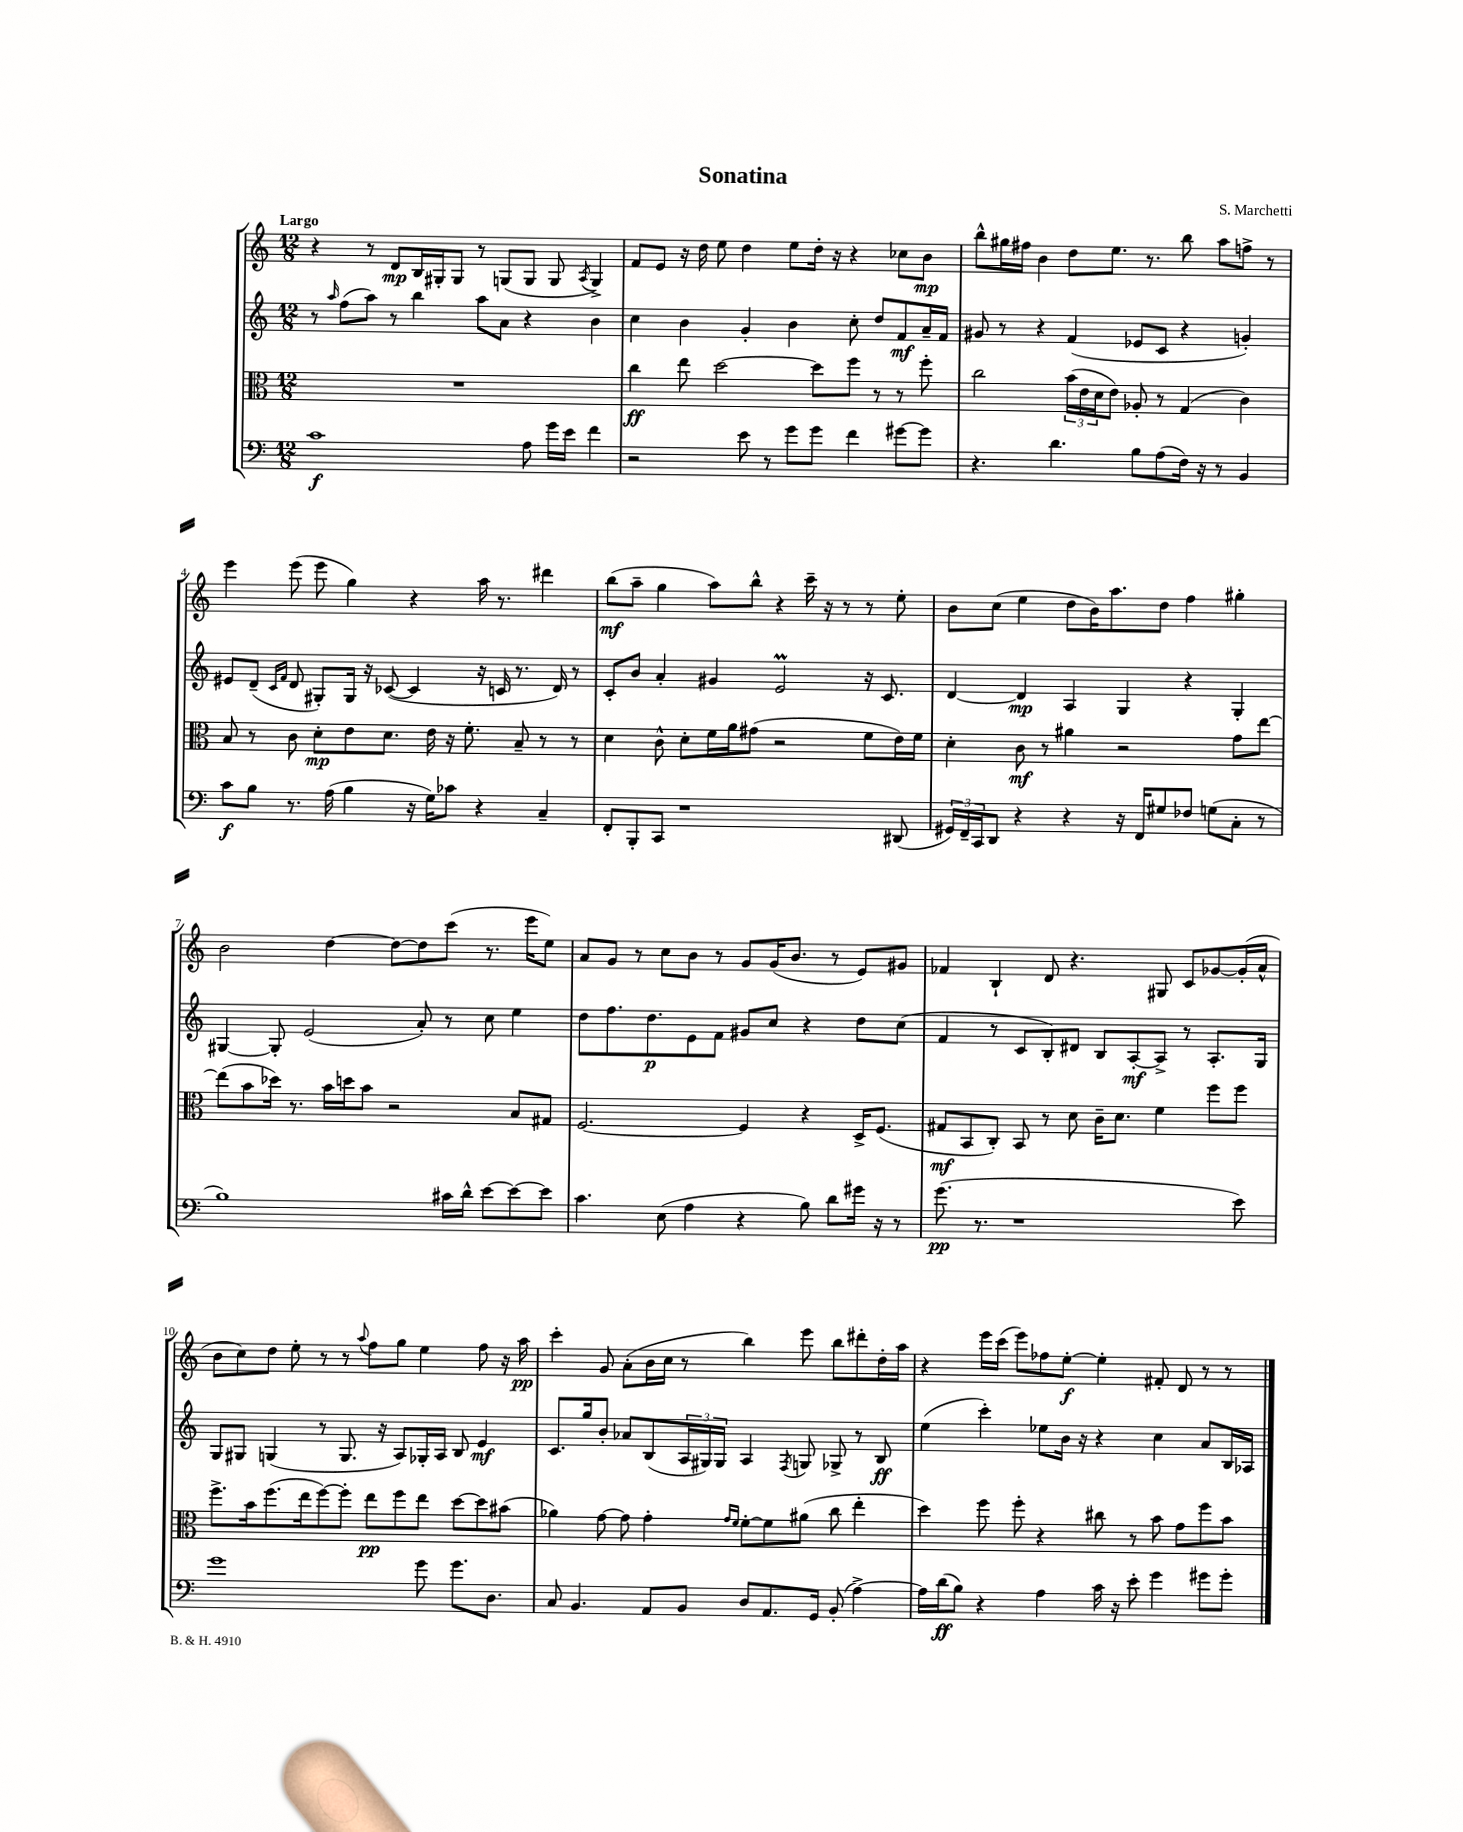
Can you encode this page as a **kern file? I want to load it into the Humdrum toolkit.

**kern	**dynam	**kern	**dynam	**kern	**dynam	**kern	**dynam
*part4	*part4	*part3	*part3	*part2	*part2	*part1	*part1
*staff4	*staff4	*staff3	*staff3	*staff2	*staff2	*staff1	*staff1
*clefF4	*	*clefC3	*	*clefG2	*	*clefG2	*
*k[]	*	*k[]	*	*k[]	*	*k[]	*
*M12/8	*	*M12/8	*	*M12/8	*	*M12/8	*
=1	=1	=1	=1	=1	=1	=1	=1
!	!	!	!	!	!	!LO:TX:a:B:t=Largo	!
1c	f	1.r	.	8r	.	4r	.
.	.	.	.	16qqaa/	.	.	.
.	.	.	.	(8ff\L	.	.	.
.	.	.	.	8aa\J)	.	8r	.
.	.	.	.	8r	.	8d/L	mp
.	.	.	.	4bb\	.	16B/L	.
.	.	.	.	.	.	16G#X'/J	.
.	.	.	.	.	.	8G#/J	.
.	.	.	.	8aa\L	.	8r	.
.	.	.	.	8a\J	.	(8Gn/L	.
8A\	.	.	.	4r	.	8G/J	.
16g\LL	.	.	.	.	.	8G/	.
16e\JJ	.	.	.	.	.	.	.
.	.	.	.	.	.	8qA/	.
4f\	.	.	.	4b\	.	4G^/)	.
=2	=2	=2	=2	=2	=2	=2	=2
2r	.	4cc\	ff	4cc\	.	8f/L	.
.	.	.	.	.	.	8e/J	.
.	.	8ee\	.	4b\	.	16r	.
.	.	.	.	.	.	16dd\	.
.	.	[2dd\	.	.	.	8ee\	.
8e\	.	.	.	4g'/	.	4dd\	.
8r	.	.	.	.	.	.	.
8g\L	.	.	.	4b\	.	8ee\L	.
8g\J	.	8dd\L]	.	.	.	16dd'\Jk	.
.	.	.	.	.	.	16r	.
4f\	.	8ff\J	.	8cc'\	.	4r	.
.	.	8r	.	8dd/L	.	.	.
[8g#X\L	.	8r	.	8f/	mf	8cc-X\L	.
8g#\J]	.	8ff'\	.	16a~/L	.	8b\J	mp
.	.	.	.	16f/JJ	.	.	.
=3	=3	=3	=3	=3	=3	=3	=3
4.r	.	2cc\	.	8g#X/	.	8bb^^\L	.
.	.	.	.	8r	.	16gg#X\L	.
.	.	.	.	.	.	16ff#X\JJ	.
.	.	.	.	4r	.	4b\	.
4.d\	.	.	.	.	.	.	.
.	.	(24b\LL	.	(4f/	.	8dd\L	.
.	.	24e\	.	.	.	.	.
.	.	24d\J	.	.	.	.	.
.	.	8e\J)	.	.	.	8.ee\J	.
8B\L	.	8A-X'/	.	8e-X/L	.	.	.
.	.	.	.	.	.	8.r	.
(8A\	.	8r	.	8c/J	.	.	.
16F\Jk)	.	(4G/	.	4r	.	8bb\	.
16r	.	.	.	.	.	.	.
8r	.	.	.	.	.	8aa\L	.
4BB/	.	4c\)	.	4gn'/)	.	8ffn^\J	.
.	.	.	.	.	.	8r	.
!!LO:LB:g=z
=4	=4	=4	=4	=4	=4	=4	=4
8c\L	f	8B/	.	8e#X/L	.	4eee\	.
8B\J	.	8r	.	(8d~/J	.	.	.
.	.	.	.	16qqc/LL	.	.	.
.	.	.	.	16qqf/JJ	.	.	.
8.r	.	8c\	.	8d/	.	(8eee\	.
.	.	8d'\L	mp	8G#X'/L)	.	8eee\	.
(16A\	.	.	.	.	.	.	.
4B\	.	8e\	.	16G#/Jk	.	4gg\)	.
.	.	.	.	16r	.	.	.
.	.	8.d\J	.	([8c-X/	.	.	.
16r	.	.	.	4c-/]	.	4r	.
16G\KL)	.	16e\	.	.	.	.	.
8c-X\J	.	16r	.	.	.	.	.
.	.	8.f'\	.	.	.	.	.
4r	.	.	.	16r	.	16aa\	.
.	.	.	.	16cn/	.	8.r	.
.	.	8B~/	.	8.r	.	.	.
4C~/	.	8r	.	.	.	4ddd#X\	.
.	.	.	.	16d/)	.	.	.
.	.	8r	.	8r	.	.	.
=5	=5	=5	=5	=5	=5	=5	=5
8FF'/L	.	4d\	.	8c'/L	.	(8bb\L	mf
8BBB'/	.	.	.	8b/J	.	8aa~\J	.
8CC/J	.	8c^^\	.	4a'/	.	4gg\	.
1r	.	8d'\L	.	.	.	.	.
.	.	16f\L	.	4g#X/	.	8aa\L)	.
.	.	16a\J	.	.	.	.	.
.	.	(8g#X\J	.	.	.	8bb^^\J	.
.	.	2r	.	2em/	.	4r	.
.	.	.	.	.	.	16ccc~\	.
.	.	.	.	.	.	16r	.
.	.	.	.	.	.	8r	.
.	.	8f\L	.	16r	.	8r	.
.	.	.	.	8.c/	.	.	.
(8DD#X/	.	16e\L)	.	.	.	8ee'\	.
.	.	16f\JJ	.	.	.	.	.
=6	=6	=6	=6	=6	=6	=6	=6
24GG#X/LL)	.	4d'\	.	[4d/	.	8b\L	.
24FF~/	.	.	.	.	.	.	.
24CC/J	.	.	.	.	.	.	.
8DD/J	.	.	.	.	.	(8cc\J	.
4r	.	8c\	mf	4d/]	mp	4ee\	.
.	.	8r	.	.	.	.	.
4r	.	4a#X\	.	4A/	.	8dd\L	.
.	.	.	.	.	.	16b\K)	.
.	.	.	.	.	.	8.aa\	.
16r	.	2r	.	4G/	.	.	.
16FF/KL	.	.	.	.	.	.	.
8G#X/	.	.	.	.	.	8dd\J	.
8F-X/J	.	.	.	4r	.	4ff\	.
(8Gn\L	.	.	.	.	.	.	.
8C'\J	.	8g\L	.	4G'/	.	4gg#X'\	.
8r	.	[8ee\J	.	.	.	.	.
!!LO:LB:g=z
=7	=7	=7	=7	=7	=7	=7	=7
1B)	.	(8ee\L]	.	[4G#X/	.	2b\	.
.	.	8b\	.	.	.	.	.
.	.	16dd-X\Jk)	.	8G#'/]	.	.	.
.	.	8.r	.	.	.	.	.
.	.	.	.	(2e/	.	.	.
.	.	16b\LL	.	.	.	[4dd\	.
.	.	16ddn\J	.	.	.	.	.
.	.	8b\J	.	.	.	.	.
.	.	2r	.	.	.	8dd\L_	.
.	.	.	.	8a'/)	.	8dd\]	.
16c#X\LL	.	.	.	8r	.	(8ccc\J	.
16d^^\JJ	.	.	.	.	.	.	.
[8e\L	.	.	.	8cc\	.	8.r	.
8e\_	.	8B/L	.	4ee\	.	.	.
.	.	.	.	.	.	16eee\KL	.
8e\J]	.	8G#X/J	.	.	.	8ee\J)	.
=8	=8	=8	=8	=8	=8	=8	=8
4.c\	.	[2.F/	.	8dd\L	.	8a/L	.
.	.	.	.	8.ff\	.	8g/J	.
.	.	.	.	.	.	8r	.
.	.	.	.	8.dd\	p	.	.
(8E\	.	.	.	.	.	8cc\L	.
4A\	.	.	.	8e\	.	8b\J	.
.	.	.	.	8f\J	.	8r	.
4r	.	4F/]	.	8g#X/L	.	8g/L	.
.	.	.	.	8cc/J	.	(16g/K	.
.	.	.	.	.	.	8.b/J	.
8B\)	.	4r	.	4r	.	.	.
8d\L	.	.	.	.	.	8r	.
16g#X\Jk	.	16D^/KL	.	8dd\L	.	8e/L)	.
16r	.	(8.F/J	.	.	.	.	.
8r	.	.	.	(8cc\J	.	8g#X/J	.
=9	=9	=9	=9	=9	=9	=9	=9
(8.g\	pp	8G#X/L	mf	4f/	.	4f-X/	.
.	.	8BB/	.	.	.	.	.
8.r	.	.	.	.	.	.	.
.	.	8C'/J)	.	8r	.	4B`/	.
1r	.	8BB/	.	8c/L	.	.	.
.	.	8r	.	8B'/)	.	8d/	.
.	.	8d\	.	8d#X/J	.	4.r	.
.	.	16c~\KL	.	8B/L	.	.	.
.	.	8.d\J	.	.	.	.	.
.	.	.	.	[8A'/	mf	.	.
.	.	4f\	.	8A^/J]	.	8G#X/	.
.	.	.	.	8r	.	8c/L	.
.	.	8ff\L	.	8.A'/L	.	[8g-X/	.
8e\)	.	8ff\J	.	.	.	(16g-'/L]	.
.	.	.	.	16G/Jk	.	16a^^/JJ	.
!!LO:LB:g=z
=10	=10	=10	=10	=10	=10	=10	=10
1g	.	8.ff^\L	.	8G/L	.	8b\L	.
.	.	.	.	8G#X/J	.	8cc\)	.
.	.	16b\k	.	.	.	.	.
.	.	(8.ff\	.	(4Gn/	.	8dd\J	.
.	.	.	.	.	.	8ee'\	.
.	.	16ee\k	.	.	.	.	.
.	.	[8ff\)	.	8r	.	8r	.
.	.	8ff'\J]	.	8.G/	.	8r	.
.	.	.	.	.	.	8qqaa/	.
.	.	8ee\L	pp	.	.	8ff\L	.
.	.	.	.	16r	.	.	.
.	.	8ff\	.	8A/L)	.	8gg\J	.
8g\	.	8ee\J	.	16G-X'/L	.	4ee\	.
.	.	.	.	16A/JJ	.	.	.
8.g\L	.	[8dd\L	.	8B/	.	.	.
.	.	8dd\]	.	4e/	mf	8ff\	.
8.D\J	.	.	.	.	.	.	.
.	.	(8b#X\J	.	.	.	16r	.
.	.	.	.	.	.	16aa\	pp
=11	=11	=11	=11	=11	=11	=11	=11
8C/	.	4a-X\)	.	8.c/L	.	4ccc'\	.
4.BB/	.	.	.	.	.	.	.
.	.	.	.	16gg/k	.	.	.
.	.	[8g\	.	8b'/J	.	8g/	.
.	.	8g\]	.	8a-X/L	.	(8a'\L	.
8AA/L	.	4g'\	.	(8B/	.	16b\L	.
.	.	.	.	.	.	16cc\JJ	.
8BB/J	.	.	.	24A/L	.	8r	.
.	.	.	.	24G#X/)	.	.	.
.	.	.	.	24G#/JJ	.	.	.
.	.	16qqg/LL	.	.	.	.	.
.	.	16qqf/JJ	.	.	.	.	.
8D/L	.	[8f'\L	.	4A/	.	4bb\)	.
8.AA/	.	8f\]	.	.	.	.	.
.	.	.	.	8qF/	.	.	.
.	.	(8a#X\J	.	8Gn/	.	8eee\	.
16GG/Jk	.	.	.	.	.	.	.
(8BB'/	.	8cc\	.	8G-X^/	.	8bb\L	.
[4A^\)	.	4ee'\	.	8r	.	8ddd#X'\	.
.	.	.	.	8B/	ff	16dd'\L	.
.	.	.	.	.	.	16aa\JJ	.
=12	=12	=12	=12	=12	=12	=12	=12
16A\LL]	.	4dd\)	.	(4ee\	.	4r	.
(16d\J	ff	.	.	.	.	.	.
8B\J)	.	.	.	.	.	.	.
4r	.	8ff\	.	4ccc'\)	.	16eee\LL	.
.	.	.	.	.	.	(16ccc\JJ	.
.	.	8ff'\	.	.	.	8eee\L)	.
4A\	.	4r	.	8ee-X\L	.	8ff-X\	.
.	.	.	.	16b\Jk	.	[8ee'\J	f
.	.	.	.	16r	.	.	.
16c\	.	8cc#X\	.	4r	.	4ee'\]	.
16r	.	.	.	.	.	.	.
8e'\	.	8r	.	.	.	.	.
4g\	.	8b\	.	4cc\	.	8f#X'/	.
.	.	8g\L	.	.	.	8d/	.
8g#X\L	.	8ff\	.	8a/L	.	8r	.
8g#'\J	.	8b\J	.	16B/L	.	8r	.
.	.	.	.	16A-X/JJ	.	.	.
==	==	==	==	==	==	==	==
*-	*-	*-	*-	*-	*-	*-	*-
